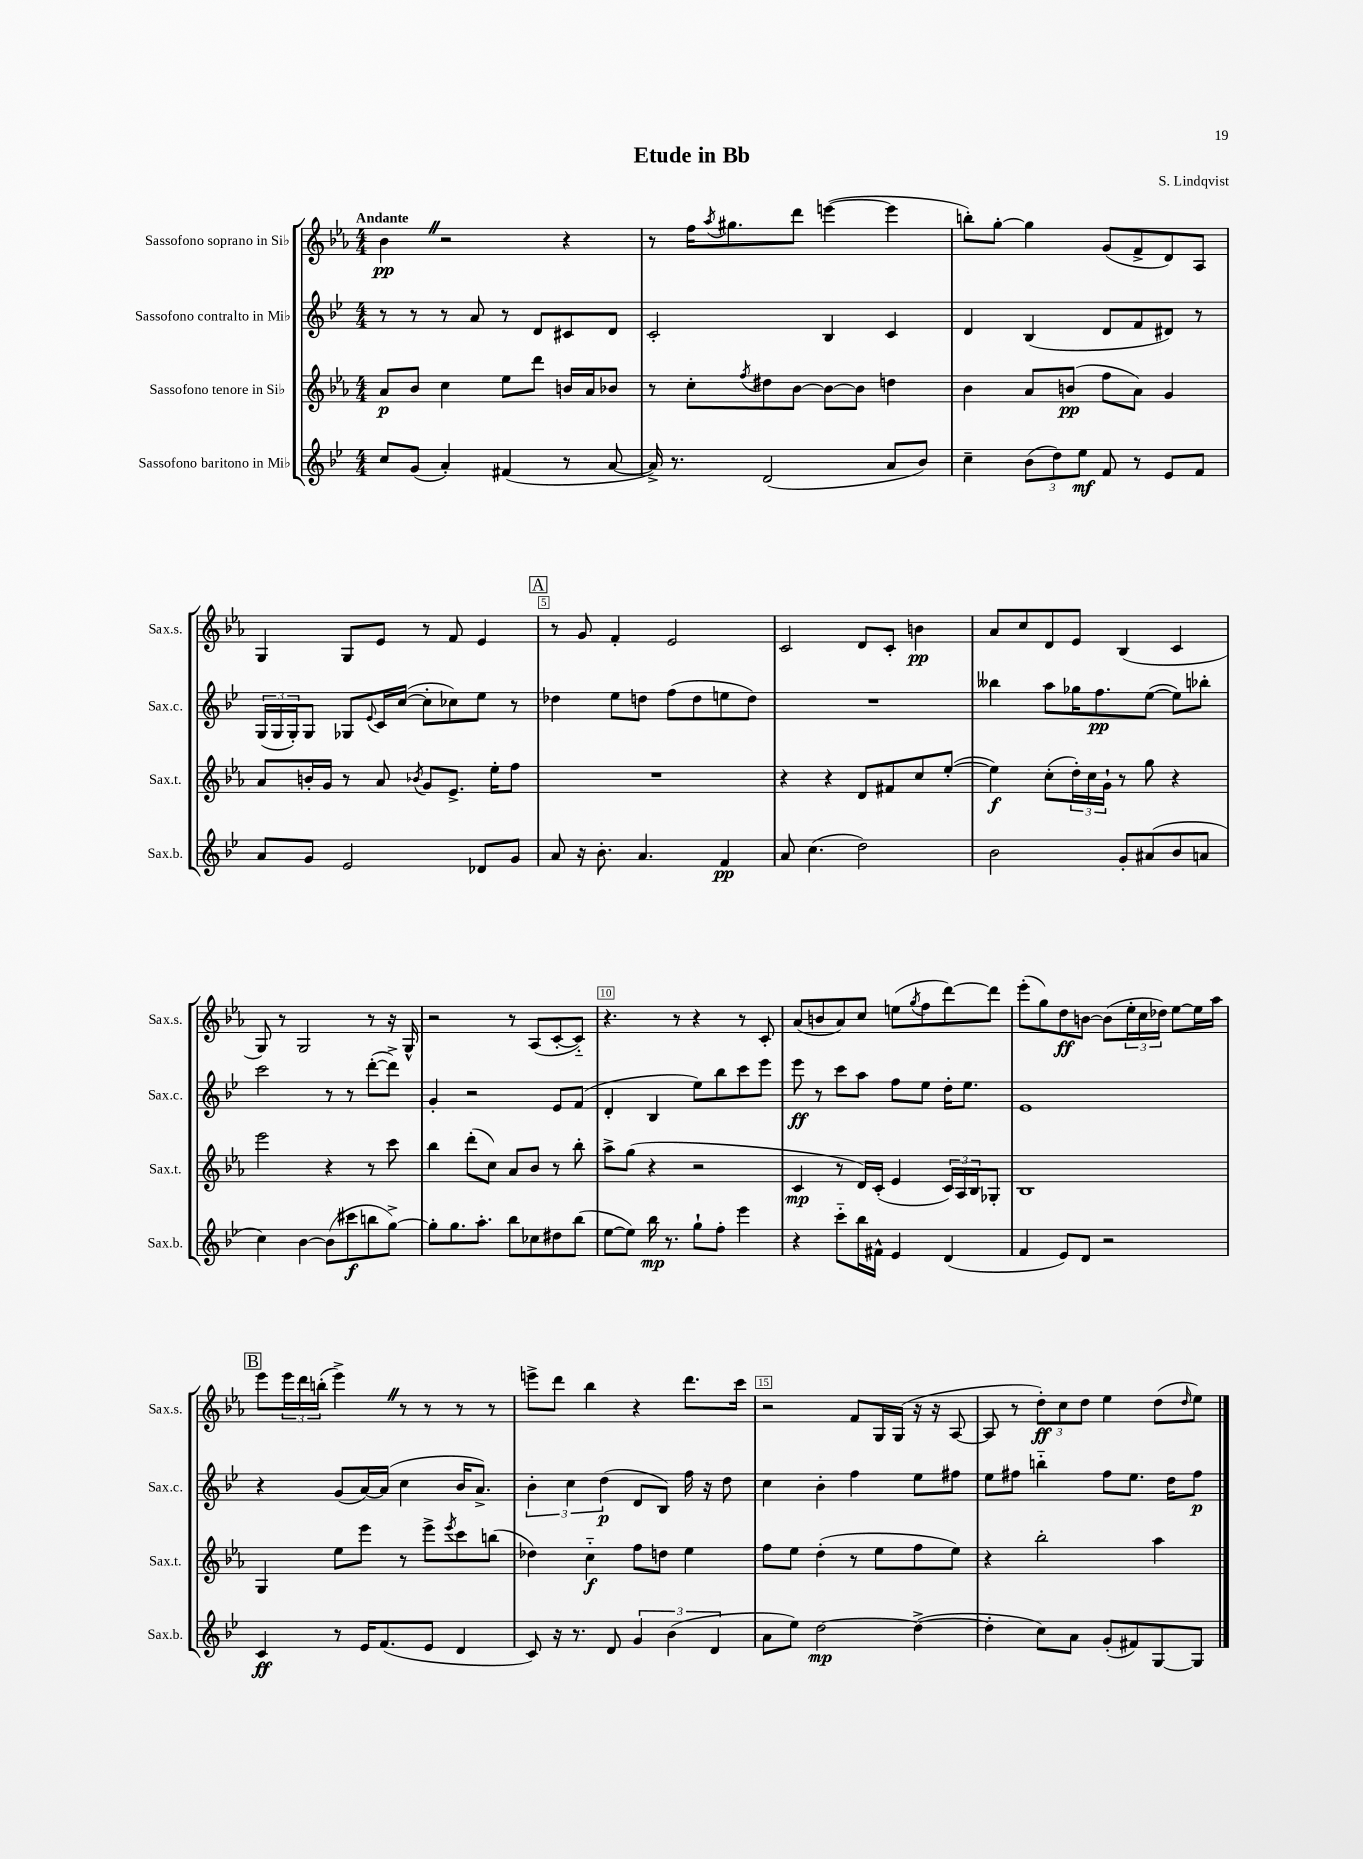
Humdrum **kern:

**kern	**kern	**kern	**kern
*staff4	*staff3	*staff2	*staff1
*clefG2	*clefG2	*clefG2	*clefG2
*k[b-e-]	*k[b-e-a-]	*k[b-e-]	*k[b-e-a-]
*M4/4	*M4/4	*M4/4	*M4/4
8cc	8a-	8r	4b-
(8g	8b-	8r	.
4a')	4cc	8r	2r
.	.	8a	.
(4f#	8ee-	8r	.
.	8ddd	8d	.
8r	16b	8c#	4r
.	16a-	.	.
[8a	8b-	8d	.
=	=	=	=
16a^])	8r	2c'	8r
8.r	.	.	.
.	8cc'	.	16ff
.	.	.	8qaa-
.	.	.	8.gg#
.	8qff	.	.
(2d	8dd#	.	.
.	[8b-	.	8ddd
.	8b-_	4B-	([4eee
.	8b-]	.	.
8a	4dd	4c	4eee]
8b-)	.	.	.
=	=	=	=
4cc~	4b-	4d	8bb')
.	.	.	[8gg'
(12b-	8a-	(4B-	4gg]
12dd)	.	.	.
.	(8b	.	.
12ee-	.	.	.
8f	8ff	8d	(8g
8r	8a-)	8f	8f^
8e-	4g	8d#)	8d)
8f	.	8r	8A-
=	=	=	=
8a	8a-	(24G	4G
.	.	24G	.
.	.	24G')	.
8g	16b'	8G	.
.	16g	.	.
2e-	8r	8G-	8G
.	.	8qqe-	.
.	8a-	16c	8e-
.	.	([16cc	.
.	8qb-	.	.
.	8g	8cc']	8r
.	8.e-^	8cc-)	8f
8d-	.	8ee-	4e-
.	16ee-'	.	.
8g	8ff	8r	.
=	=	=	=
8a	1r	4dd-	8r
16r	.	.	8g
8.b-'	.	.	.
.	.	8ee-	4f'
4.a	.	8dd	.
.	.	(8ff	2e-
.	.	8dd	.
4f	.	8ee	.
.	.	8dd)	.
=	=	=	=
8a	4r	1r	2c
(4.cc	.	.	.
.	4r	.	.
2dd)	8d	.	8d
.	8f#	.	8c'
.	8cc	.	4b
.	([8ee-'	.	.
=	=	=	=
2b-	4ee-])	4bb--	8a-
.	.	.	8cc
.	(8cc'	8aa	8d
.	24dd')	16gg-	8e-
.	24cc	.	.
.	.	8.ff	.
.	24g`	.	.
8g'	8r	.	(4B-
(8a#	8gg	([8ee-	.
8b-	4r	8ee-])	4c
8a	.	8bb-'	.
=	=	=	=
4cc)	2eee-	2ccc	8G)
.	.	.	8r
[4b-	.	.	2G
(8b-]	4r	8r	.
8ccc#	.	8r	.
8bb	8r	([8ddd'	8r
[8gg^)	8ccc	8ddd^])	16r
.	.	.	16G^^
=	=	=	=
8gg']	4bb-	4g'	2r
8.gg	.	.	.
.	(8ddd'	2r	.
8.aa'	.	.	.
.	8cc)	.	.
8bb-	8a-	.	8r
8cc-	8b-	.	(8A-
8dd#	8r	8e-	[8c'
(8bb-	8bb-'	(8f	8c'~])
=	=	=	=
[8ee-	8aa-^	4d'	4.r
8ee-])	(8gg	.	.
16bb-	4r	4B-	.
8.r	.	.	.
.	.	.	8r
8gg`	2r	8ee-)	4r
8ff'	.	8bb-	.
4eee-	.	8ccc	8r
.	.	8eee-	8c'
=	=	=	=
4r	4c	8eee-	(8a-
.	.	8r	8b
8ccc'~	8r	8ccc	8a-)
16bb-	16d)	8aa	8cc
16f#^^	(16c'	.	.
4e-	4e-	8ff	(8ee
.	.	.	8qgg
.	.	8ee-	8ff
(4d	24c)	16dd'	[8ddd)
.	24A-	.	.
.	.	8.ee-	.
.	24B-	.	.
.	8G-'	.	8ddd]
=	=	=	=
4f	1B-	1e-	(8eee-'
.	.	.	8gg)
8e-)	.	.	8dd
8d	.	.	[8b
2r	.	.	(8b]
.	.	.	24ee-'
.	.	.	24cc
.	.	.	24dd-)
.	.	.	[8ee-
.	.	.	16ee-]
.	.	.	16aa-
=	=	=	=
4c	4G	4r	8eee-
.	.	.	24eee-
.	.	.	24ddd
.	.	.	(24bb'
8r	8ee-	(8g	4eee-^)
16e-	8eee-	[16a)	.
(8.f	.	(16a]	.
.	8r	4cc	8r
8e-	8eee-^	.	8r
.	8qeee-	.	.
4d	8ccc	16b-	8r
.	.	8.a^)	.
.	(8bb	.	8r
=	=	=	=
8c)	4dd-)	6b-'	8eee^
16r	.	.	8ddd
.	.	6cc	.
8.r	.	.	.
.	4cc'~	.	4bb-
.	.	(6dd	.
8d	.	.	.
6g	8ff	8d	4r
.	8dd	8B-)	.
(6b-	.	.	.
.	4ee-	16ff	8.ddd
.	.	16r	.
6d	.	.	.
.	.	8dd	.
.	.	.	16ccc
=	=	=	=
8a	8ff	4cc	2r
8ee-)	8ee-	.	.
[2dd	(4dd'	4b-'	.
.	8r	4ff	8f
.	8ee-	.	16G
.	.	.	(16G
(4dd^_	8ff	8ee-	16r
.	.	.	16r
.	8ee-)	8ff#	[8A-
=	=	=	=
4dd']	4r	8ee-	8A-]
.	.	8ff#	8r
8cc)	2bb-'	4bb'~	12dd')
.	.	.	12cc
8a	.	.	.
.	.	.	12dd
(8g'	.	8ff#	4ee-
8f#)	.	8.ee-	.
[8G	4aa-	.	(8dd
.	.	16dd	.
.	.	.	16qqdd
8G]	.	8ff#	8ee-)
==	==	==	==
*-	*-	*-	*-
